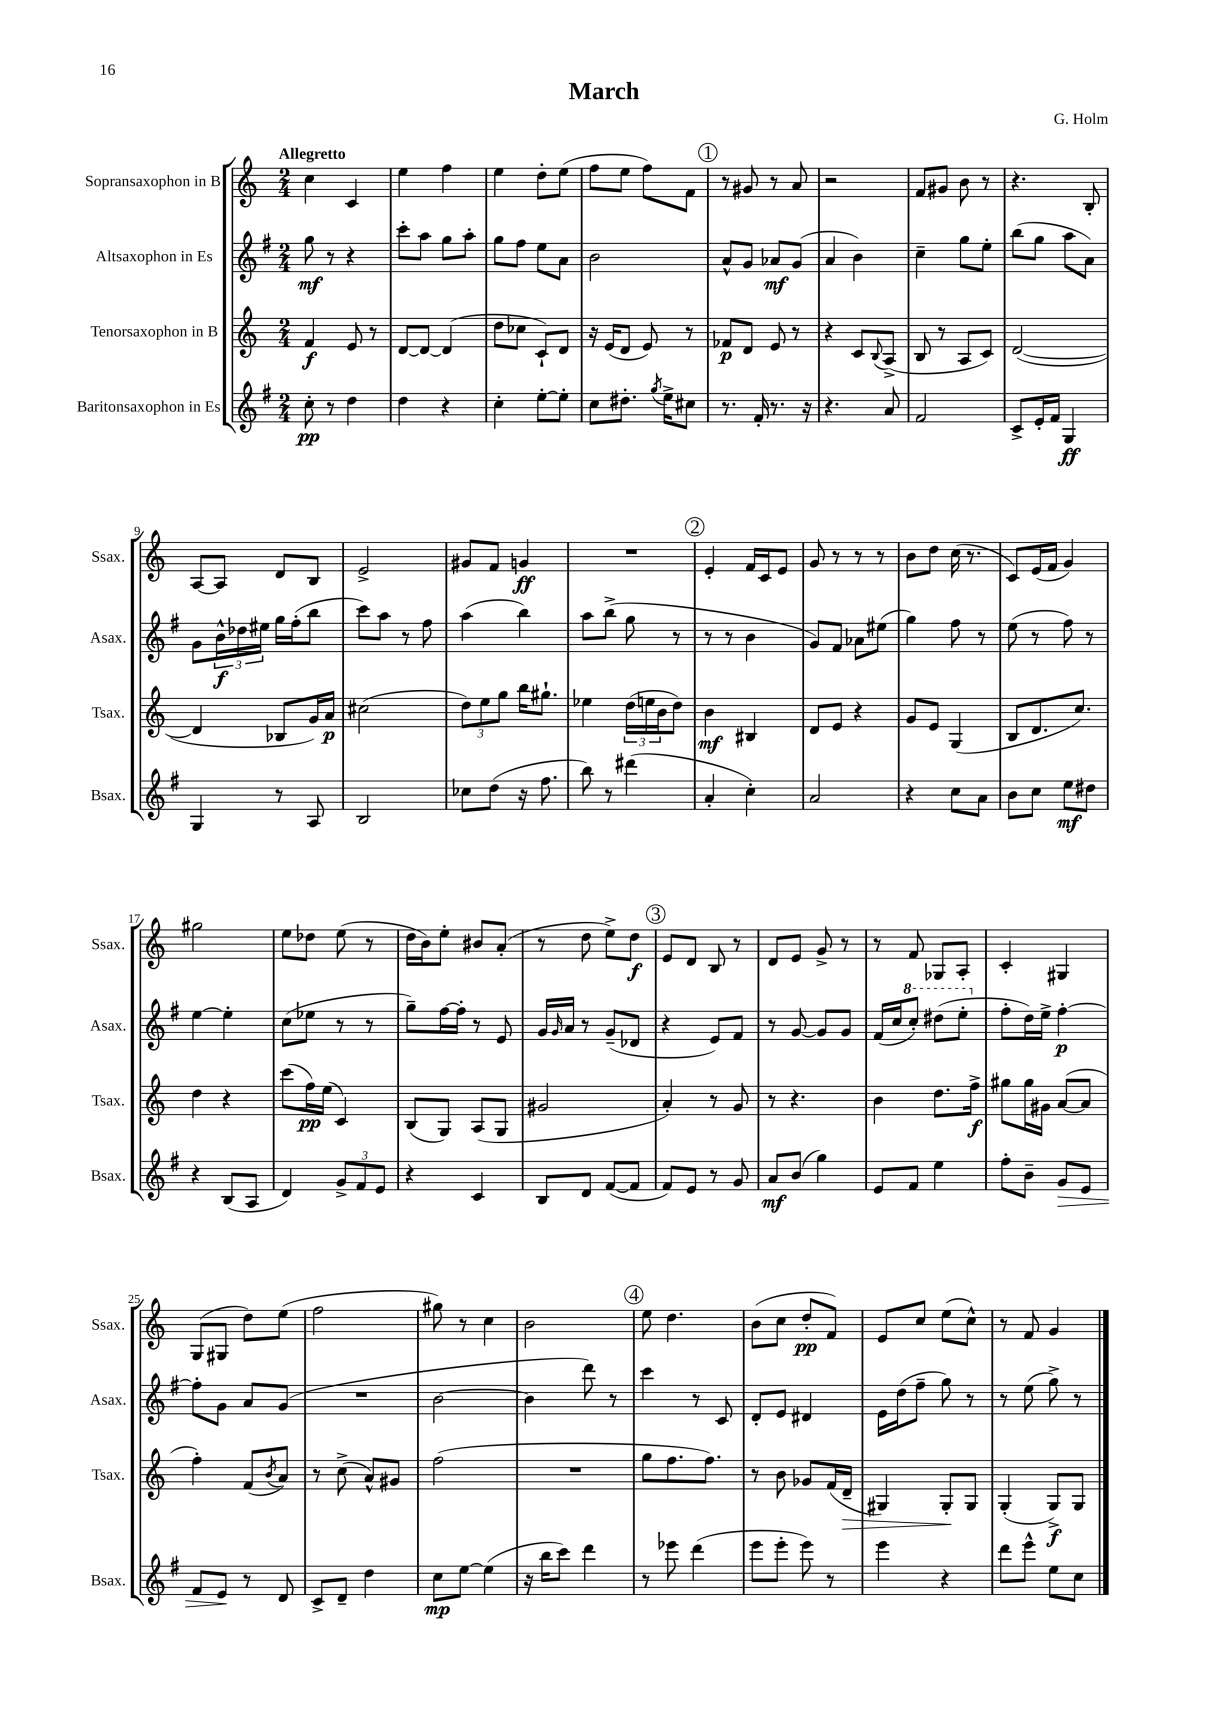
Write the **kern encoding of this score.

**kern	**dynam	**kern	**dynam	**kern	**dynam	**kern	**dynam
*part4	*part4	*part3	*part3	*part2	*part2	*part1	*part1
*staff4	*staff4	*staff3	*staff3	*staff2	*staff2	*staff1	*staff1
*I"Baritonsaxophon in Es	*	*I"Tenorsaxophon in B	*	*I"Altsaxophon in Es	*	*I"Sopransaxophon in B	*
*I'Bsax.	*	*I'Tsax.	*	*I'Asax.	*	*I'Ssax.	*
*clefG2	*	*clefG2	*	*clefG2	*	*clefG2	*
*k[f#]	*	*k[]	*	*k[f#]	*	*k[]	*
*M2/4	*	*M2/4	*	*M2/4	*	*M2/4	*
=1	=1	=1	=1	=1	=1	=1	=1
!	!	!	!	!	!	!LO:TX:a:B:t=Allegretto	!
8cc'\	pp	4f/	f	8gg\	mf	4cc\	.
8r	.	.	.	8r	.	.	.
4dd\	.	8e/	.	4r	.	4c/	.
.	.	8r	.	.	.	.	.
=2	=2	=2	=2	=2	=2	=2	=2
4dd\	.	[8d/L	.	8ccc'\L	.	4ee\	.
.	.	8d/J_	.	8aa\J	.	.	.
4r	.	(4d/]	.	8gg\L	.	4ff\	.
.	.	.	.	8aa'\J	.	.	.
=3	=3	=3	=3	=3	=3	=3	=3
4cc'\	.	8dd\L	.	8gg\L	.	4ee\	.
.	.	8cc-X\J	.	8ff#\J	.	.	.
[8ee'\L	.	8c`/L)	.	8ee\L	.	8dd'\L	.
8ee'\J]	.	8d/J	.	8a\J	.	(8ee\J	.
=4	=4	=4	=4	=4	=4	=4	=4
8cc\L	.	16r	.	2b\	.	8ff\L	.
.	.	(16e/KL	.	.	.	.	.
8.dd#X'\J	.	8d/J	.	.	.	8ee\J	.
.	.	8e/)	.	.	.	8ff\L)	.
8qgg/	.	.	.	.	.	.	.
16ee^\KL	.	.	.	.	.	.	.
8cc#X\J	.	8r	.	.	.	8f\J	.
!!LO:REH:place=s1:t=1
=5	=5	=5	=5	=5	=5	=5	=5
8.r	.	8f-X/L	p	8a^^/L	.	8r	.
.	.	8d/J	.	8g/J	.	8g#X/	.
16f#'/	.	.	.	.	.	.	.
8.r	.	8e/	.	8a-X/L	mf	8r	.
.	.	8r	.	(8g/J	.	8a/	.
16r	.	.	.	.	.	.	.
=6	=6	=6	=6	=6	=6	=6	=6
4.r	.	4r	.	4a/	.	2r	.
.	.	8c/L	.	4b\)	.	.	.
.	.	8qqB/	.	.	.	.	.
8a/	.	(8A^/J	.	.	.	.	.
=7	=7	=7	=7	=7	=7	=7	=7
2f#/	.	8B/	.	4cc~\	.	8f/L	.
.	.	8r	.	.	.	8g#X/J	.
.	.	8A/L	.	8gg\L	.	8b\	.
.	.	8c/J)	.	8ee'\J	.	8r	.
=8	=8	=8	=8	=8	=8	=8	=8
8c^/L	.	([2d/	.	(8bb\L	.	4.r	.
16e'/L	.	.	.	8gg\J	.	.	.
16f#/JJ	.	.	.	.	.	.	.
4G/	ff	.	.	8aa\L	.	.	.
.	.	.	.	8a\J)	.	8B'/	.
!!LO:LB:g=z
=9	=9	=9	=9	=9	=9	=9	=9
4G/	.	4d/]	.	8g\L	.	[8A/L	.
.	.	.	.	24b^^\L	f	8A/J]	.
.	.	.	.	24dd-X\	.	.	.
.	.	.	.	24ee#X\JJ	.	.	.
8r	.	8B-X/L	.	16gg\LL	.	8d/L	.
.	.	.	.	(16ff#'\J	.	.	.
8A/	.	16g/L)	.	8bb\J	.	8B/J	.
.	.	16a/JJ	p	.	.	.	.
=10	=10	=10	=10	=10	=10	=10	=10
2B/	.	(2cc#X\	.	8ccc\L)	.	2e^/	.
.	.	.	.	8aa\J	.	.	.
.	.	.	.	8r	.	.	.
.	.	.	.	8ff#\	.	.	.
=11	=11	=11	=11	=11	=11	=11	=11
8cc-X\L	.	12dd\L)	.	(4aa\	.	8g#X/L	.
.	.	12ee\	.	.	.	.	.
(8dd\J	.	.	.	.	.	8f/J	.
.	.	12gg\J	.	.	.	.	.
16r	.	16bb\KL	.	4bb\)	.	4gn/	ff
8.ff#\	.	8.gg#X`\J	.	.	.	.	.
=12	=12	=12	=12	=12	=12	=12	=12
8bb\)	.	4ee-X\	.	8aa\L	.	2r	.
8r	.	.	.	(8bb^\J	.	.	.
(4ddd#X\	.	(24dd\LL	.	8gg\	.	.	.
.	.	24een\	.	.	.	.	.
.	.	24b\J	.	.	.	.	.
.	.	8dd\J)	.	8r	.	.	.
!!LO:REH:place=s1:t=2
=13	=13	=13	=13	=13	=13	=13	=13
4a'/	.	4b\	mf	8r	.	4e'/	.
.	.	.	.	8r	.	.	.
4cc'\)	.	4B#X/	.	4b\	.	16f/LL	.
.	.	.	.	.	.	16c/J	.
.	.	.	.	.	.	8e/J	.
=14	=14	=14	=14	=14	=14	=14	=14
2a/	.	8d/L	.	8g/L)	.	8g/	.
.	.	8e/J	.	8f#/J	.	8r	.
.	.	4r	.	8a-X\L	.	8r	.
.	.	.	.	(8ee#X\J	.	8r	.
=15	=15	=15	=15	=15	=15	=15	=15
4r	.	8g/L	.	4gg\)	.	8b\L	.
.	.	8e/J	.	.	.	8dd\J	.
8cc\L	.	(4G/	.	8ff#\	.	(16cc\	.
.	.	.	.	.	.	8.r	.
8a\J	.	.	.	8r	.	.	.
=16	=16	=16	=16	=16	=16	=16	=16
8b\L	.	8B/L	.	(8ee\	.	8c/L)	.
8cc\J	.	8.d/	.	8r	.	(16e/L	.
.	.	.	.	.	.	16f/JJ	.
8ee\L	mf	.	.	8ff#\)	.	4g/)	.
.	.	8.cc/J)	.	.	.	.	.
8dd#X\J	.	.	.	8r	.	.	.
!!LO:LB:g=z
=17	=17	=17	=17	=17	=17	=17	=17
4r	.	4dd\	.	[4ee\	.	2gg#X\	.
(8B/L	.	4r	.	4ee'\]	.	.	.
8A/J	.	.	.	.	.	.	.
=18	=18	=18	=18	=18	=18	=18	=18
4d/)	.	(8ccc\L	.	(8cc\L	.	8ee\L	.
.	.	16ff\L)	pp	8ee-X\J	.	8dd-X\J	.
.	.	(16ee\JJ	.	.	.	.	.
12g^/L	.	4c/)	.	8r	.	(8ee\	.
12f#/	.	.	.	.	.	.	.
.	.	.	.	8r	.	8r	.
12e/J	.	.	.	.	.	.	.
=19	=19	=19	=19	=19	=19	=19	=19
4r	.	(8B/L	.	8gg~\L)	.	16dd\LL	.
.	.	.	.	.	.	16b\J)	.
.	.	8G/J)	.	[16ff#\L	.	8ee'\J	.
.	.	.	.	16ff#'\JJ]	.	.	.
4c/	.	(8A/L	.	8r	.	8b#X/L	.
.	.	8G/J	.	8e/	.	(8a'/J	.
=20	=20	=20	=20	=20	=20	=20	=20
8B/L	.	2g#X/	.	16g/LL	.	8r	.
.	.	.	.	16qqg/	.	.	.
.	.	.	.	16a/JJ	.	.	.
8d/J	.	.	.	8r	.	8dd\	.
([8f#/L	.	.	.	(8g~/L	.	8ee^\L)	.
8f#/J]	.	.	.	8d-X/J	.	8dd\J	f
!!LO:REH:place=s1:t=3
=21	=21	=21	=21	=21	=21	=21	=21
8f#/L)	.	4a'/)	.	4r	.	8e/L	.
8e/J	.	.	.	.	.	8d/J	.
8r	.	8r	.	8e/L)	.	8B/	.
8g/	.	8g/	.	8f#/J	.	8r	.
=22	=22	=22	=22	=22	=22	=22	=22
8a/L	mf	8r	.	8r	.	8d/L	.
(8b/J	.	4.r	.	[8g/	.	8e/J	.
4gg\)	.	.	.	8g/L]	.	8g^/	.
.	.	.	.	8g/J	.	8r	.
=23	=23	=23	=23	=23	=23	=23	=23
8e/L	.	4b\	.	(16f#/LL	.	8r	.
.	.	.	.	16cc/J	.	.	.
*	*	*	*	*8va	*	*	*
8f#/J	.	.	.	8ccc'/J)	.	8f/	.
4ee\	.	8.dd\L	.	(8ddd#X\L	.	8G-X/L	.
.	.	.	.	8eee'\J	.	8A'/J	.
.	.	16ff^\Jk	f	.	.	.	.
=24	=24	=24	=24	=24	=24	=24	=24
*	*	*	*	*X8va	*	*	*
8ff#'\L	.	8gg#X\L	.	8ff#'\L	.	4c'/	.
8b~\J	.	16gg#\L	.	16dd\L)	.	.	.
.	.	16g#X\JJ	.	16ee^\JJ	.	.	.
!	!LO:HP:b	!	!	!	!	!	!
8g/L	>	([8a/L	.	[4ff#'\	p	4G#X/	.
8e/J	.	8a/J]	.	.	.	.	.
!!LO:LB:g=z
=25	=25	=25	=25	=25	=25	=25	=25
8f#/L	.	4ff'\)	.	8ff#'\L]	.	(8G/L	.
8e/J	.	.	.	8g\J	.	8G#X/J	.
8r	]	(8f/L	.	8a/L	.	8dd\L)	.
.	.	8qb/	.	.	.	.	.
8d/	.	8a/J)	.	(8g/J	.	(8ee\J	.
=26	=26	=26	=26	=26	=26	=26	=26
8c^/L	.	8r	.	2r	.	2ff\	.
8d~/J	.	(8cc^\	.	.	.	.	.
4dd\	.	8a^^/L)	.	.	.	.	.
.	.	8g#X/J	.	.	.	.	.
=27	=27	=27	=27	=27	=27	=27	=27
8cc\L	mp	(2ff\	.	[2b\	.	8gg#X\)	.
[8ee\J	.	.	.	.	.	8r	.
(4ee\]	.	.	.	.	.	4cc\	.
=28	=28	=28	=28	=28	=28	=28	=28
16r	.	2r	.	4b\]	.	2b\	.
16bb\KL	.	.	.	.	.	.	.
8ccc\J)	.	.	.	.	.	.	.
4ddd\	.	.	.	8ddd\)	.	.	.
.	.	.	.	8r	.	.	.
!!LO:REH:place=s1:t=4
=29	=29	=29	=29	=29	=29	=29	=29
8r	.	8gg\L	.	4ccc\	.	8ee\	.
8eee-X\	.	8.ff\	.	.	.	4.dd\	.
(4ddd\	.	.	.	8r	.	.	.
.	.	8.ff\J)	.	.	.	.	.
.	.	.	.	8c/	.	.	.
=30	=30	=30	=30	=30	=30	=30	=30
8eee\L	.	8r	.	8d'/L	.	(8b\L	.
8eee'\J	.	8b\	.	8e/J	.	8cc\J	.
8eee\)	.	8g-X/L	.	4d#X/	.	8dd'/L	pp
8r	.	(16f/L	.	.	.	8f/J)	.
!	!	!	!LO:HP:b	!	!	!	!
.	.	16d~/JJ	>	.	.	.	.
=31	=31	=31	=31	=31	=31	=31	=31
4eee\	.	4G#X/)	.	16e\LL	.	8e/L	.
.	.	.	.	(16dd\J	.	.	.
.	.	.	.	8ff#~\J	.	8cc/J	.
4r	.	8G#'/L	.	8gg\)	.	(8ee\L	.
.	.	8G#/J	]	8r	.	8cc^^\J)	.
=32	=32	=32	=32	=32	=32	=32	=32
8ddd\L	.	(4G'/	.	8r	.	8r	.
8eee^^\J	.	.	.	(8ee\	.	8f/	.
8ee\L	.	8G^/L)	f	8gg^\)	.	4g/	.
8cc\J	.	8G/J	.	8r	.	.	.
==	==	==	==	==	==	==	==
*-	*-	*-	*-	*-	*-	*-	*-
